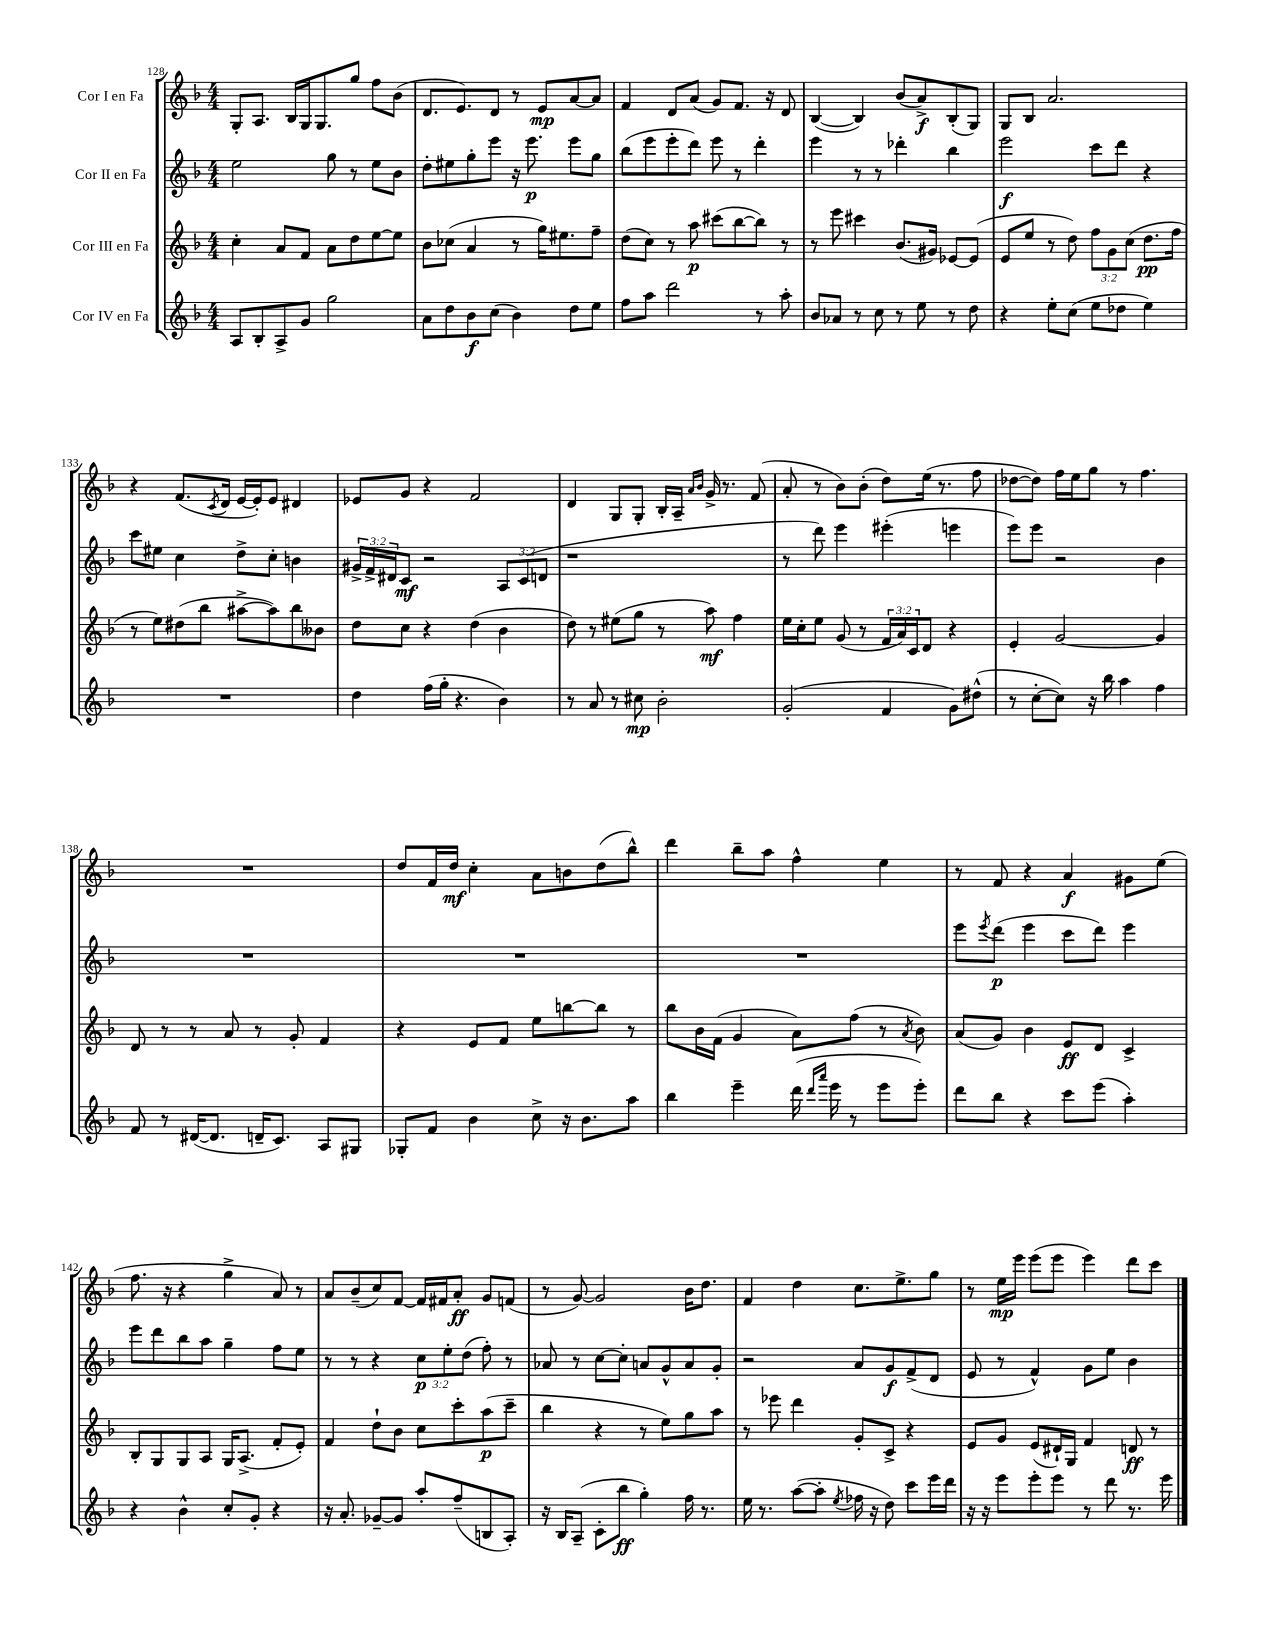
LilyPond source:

<<
\new StaffGroup <<
\new Staff = "s0" \with { instrumentName = "Cor I en Fa" } {
    \clef treble \key f \major \numericTimeSignature \time 4/4
    g8-. a8. bes16 g16 g8. g''8 f''8 bes'8( |
    d'8. e'8.) d'8 r8 e'8\mp a'8~ a'8 |
    f'4 d'8 a'8( g'8) f'8. r16 d'8 |
    bes4~( bes4) bes'8( a'8->\f) bes8-.( g8) |
    g8 bes8 a'2. |
    r4 f'8.( \acciaccatura { c'8 } d'16 e'16~ e'16-.) e'8 dis'4 |
    ees'8 g'8 r4 f'2 |
    d'4 g8 g8-. bes16-. a16-- \grace { a'16 bes'16 } g'16-> r8. f'8( |
    a'8-. r8 bes'8) bes'8-.( d''8) e''16( r8. f''8 |
    des''8~ des''8) f''16 e''16 g''8 r8 f''4. |
    R1 |
    d''8 f'16 d''16\mf c''4-. a'8 b'8 d''8( bes''8-^) |
    d'''4 bes''8-- a''8 f''4-^ e''4 |
    r8 f'8 r4 a'4\f gis'8 e''8( |
    f''8. r16 r4 g''4-> a'8) r8 |
    a'8 bes'8--( c''8) f'8~ f'16 fis'16 a'8-.\ff g'8 f'8( |
    r8 g'8~) g'2 bes'16 d''8. |
    f'4 d''4 c''8. e''8.-> g''8 |
    r8 e''16\mp e'''16 e'''8( e'''8 e'''4) d'''8 c'''8 \bar "|." |
}
\new Staff = "s1" \with { instrumentName = "Cor II en Fa" } {
    \clef treble \key f \major \numericTimeSignature \time 4/4 \override Staff.TupletNumber.text = #tuplet-number::calc-fraction-text
    e''2 g''8 r8 e''8 bes'8 |
    d''8-. eis''8 g''8-. e'''8 r16 e'''8.\p e'''8 g''8 |
    bes''8( e'''8 e'''8-. d'''8) e'''8 r8 d'''4-. |
    e'''4 r8 r8 des'''4-. bes''4 |
    e'''2\f c'''8 d'''8 r4 |
    c'''8 eis''8 c''4 d''8-> c''8-. b'4 |
    \tuplet 3/2 { gis'16-> f'16-> dis'16 } c'8\mf r2 \tuplet 3/2 { a8 c'8( d'8 } |
    r1 |
    r8 d'''8) e'''4 eis'''4-.( e'''4 |
    e'''8) e'''8 r2 bes'4 |
    R1 |
    R1 |
    R1 |
    e'''8 \acciaccatura { e'''8 } d'''8\p( e'''4 c'''8 d'''8) e'''4 |
    e'''8 d'''8 bes''8 a''8 g''4-- f''8 e''8 |
    r8 r8 r4 \tuplet 3/2 { c''8\p e''8-. d''8( } f''8-.) r8 |
    aes'8 r8 c''8~ c''8-. a'8 g'8-^ a'8 g'8-. |
    r2 a'8 g'8\f f'8->( d'8 |
    e'8 r8 f'4-^) g'8 e''8 bes'4 \bar "|." |
}
\new Staff = "s2" \with { instrumentName = "Cor III en Fa" } {
    \clef treble \key f \major \numericTimeSignature \time 4/4 \override Staff.TupletNumber.text = #tuplet-number::calc-fraction-text
    c''4-. a'8 f'8 a'8 d''8 e''8~ e''8 |
    bes'8 ces''8( a'4 r8 g''16) eis''8. f''8-- |
    d''8( c''8) r8 a''8\p cis'''8( bes''8~ bes''8) r8 |
    r8 e'''8 cis'''4 bes'8.( gis'16) ees'8~ ees'8( |
    e'8 e''8 r8 d''8) \tuplet 3/2 { f''8 g'8 c''8( } d''8.\pp f''16 |
    r8 e''8) dis''8( bes''8 ais''8~-> ais''8) bes''8 beses'8 |
    d''8 c''8 r4 d''4( bes'4 |
    d''8) r8 eis''8( g''8 r8 a''8\mf) f''4 |
    e''16 c''16-. e''8 g'8( r8 \tuplet 3/2 { f'16 a'16) c'16 } d'8 r4 |
    e'4-. g'2~ g'4 |
    d'8 r8 r8 a'8 r8 g'8-. f'4 |
    r4 e'8 f'8 e''8 b''8~ b''8 r8 |
    bes''8 bes'16 f'16( g'4 a'8) f''8( r8 \acciaccatura { a'8 } bes'8) |
    a'8( g'8) bes'4 e'8\ff d'8 c'4-> |
    bes8-. g8 g8 a8 g16 a8.->( f'8-. e'8-.) |
    f'4 d''8-! bes'8 c''8 c'''8-. a''8\p( c'''8-- |
    bes''4 r4 r8 e''8) g''8 a''8 |
    r8 ees'''8 d'''4 g'8-. c'8-> r4 |
    e'8 g'8 e'8( dis'16-!) g16 f'4 d'8\ff r8 \bar "|." |
}
\new Staff = "s3" \with { instrumentName = "Cor IV en Fa" } {
    \clef treble \key f \major \numericTimeSignature \time 4/4
    a8 bes8-. a8-> g'8 g''2 |
    a'8 d''8 bes'8\f c''8( bes'4) d''8 e''8 |
    f''8 a''8 d'''2 r8 a''8-. |
    bes'8 aes'8 r8 c''8 r8 e''8 r8 d''8 |
    r4 e''8-. c''8( e''8 des''8 e''4) |
    R1 |
    d''4 f''16( g''16-. r4. bes'4) |
    r8 a'8 r8 cis''8\mp bes'2-. |
    g'2-.( f'4 g'8) dis''8-^( |
    r8 c''8~-. c''8) r16 bes''16 a''4 f''4 |
    f'8 r8 dis'16~( dis'8. d'16-- c'8.) a8 gis8 |
    ges8-. f'8 bes'4 c''8-> r16 bes'8. a''8 |
    bes''4 e'''4-- d'''16( \grace { d'''16 a'''16 } e'''16 r8 e'''8 e'''8-.) |
    d'''8 bes''8 r4 c'''8 e'''8( a''4-.) |
    r4 bes'4-^ c''8-. g'8-. r4 |
    r16 a'8.-. ges'8~-- ges'8 a''8-. f''8--( b8 a8-.) |
    r16 bes16 a8--( c'8-. bes''8\ff g''4-.) f''16 r8. |
    e''16 r8. a''8~( a''8-. \acciaccatura { e''8 } fes''16 r16 d''8) c'''8 e'''16 d'''16 |
    r16 r16 e'''8 e'''8-. e'''8 r8 d'''8 r8. e'''16 \bar "|." |
}
>>
>>
\layout { \context { \Score currentBarNumber = #128 } }
